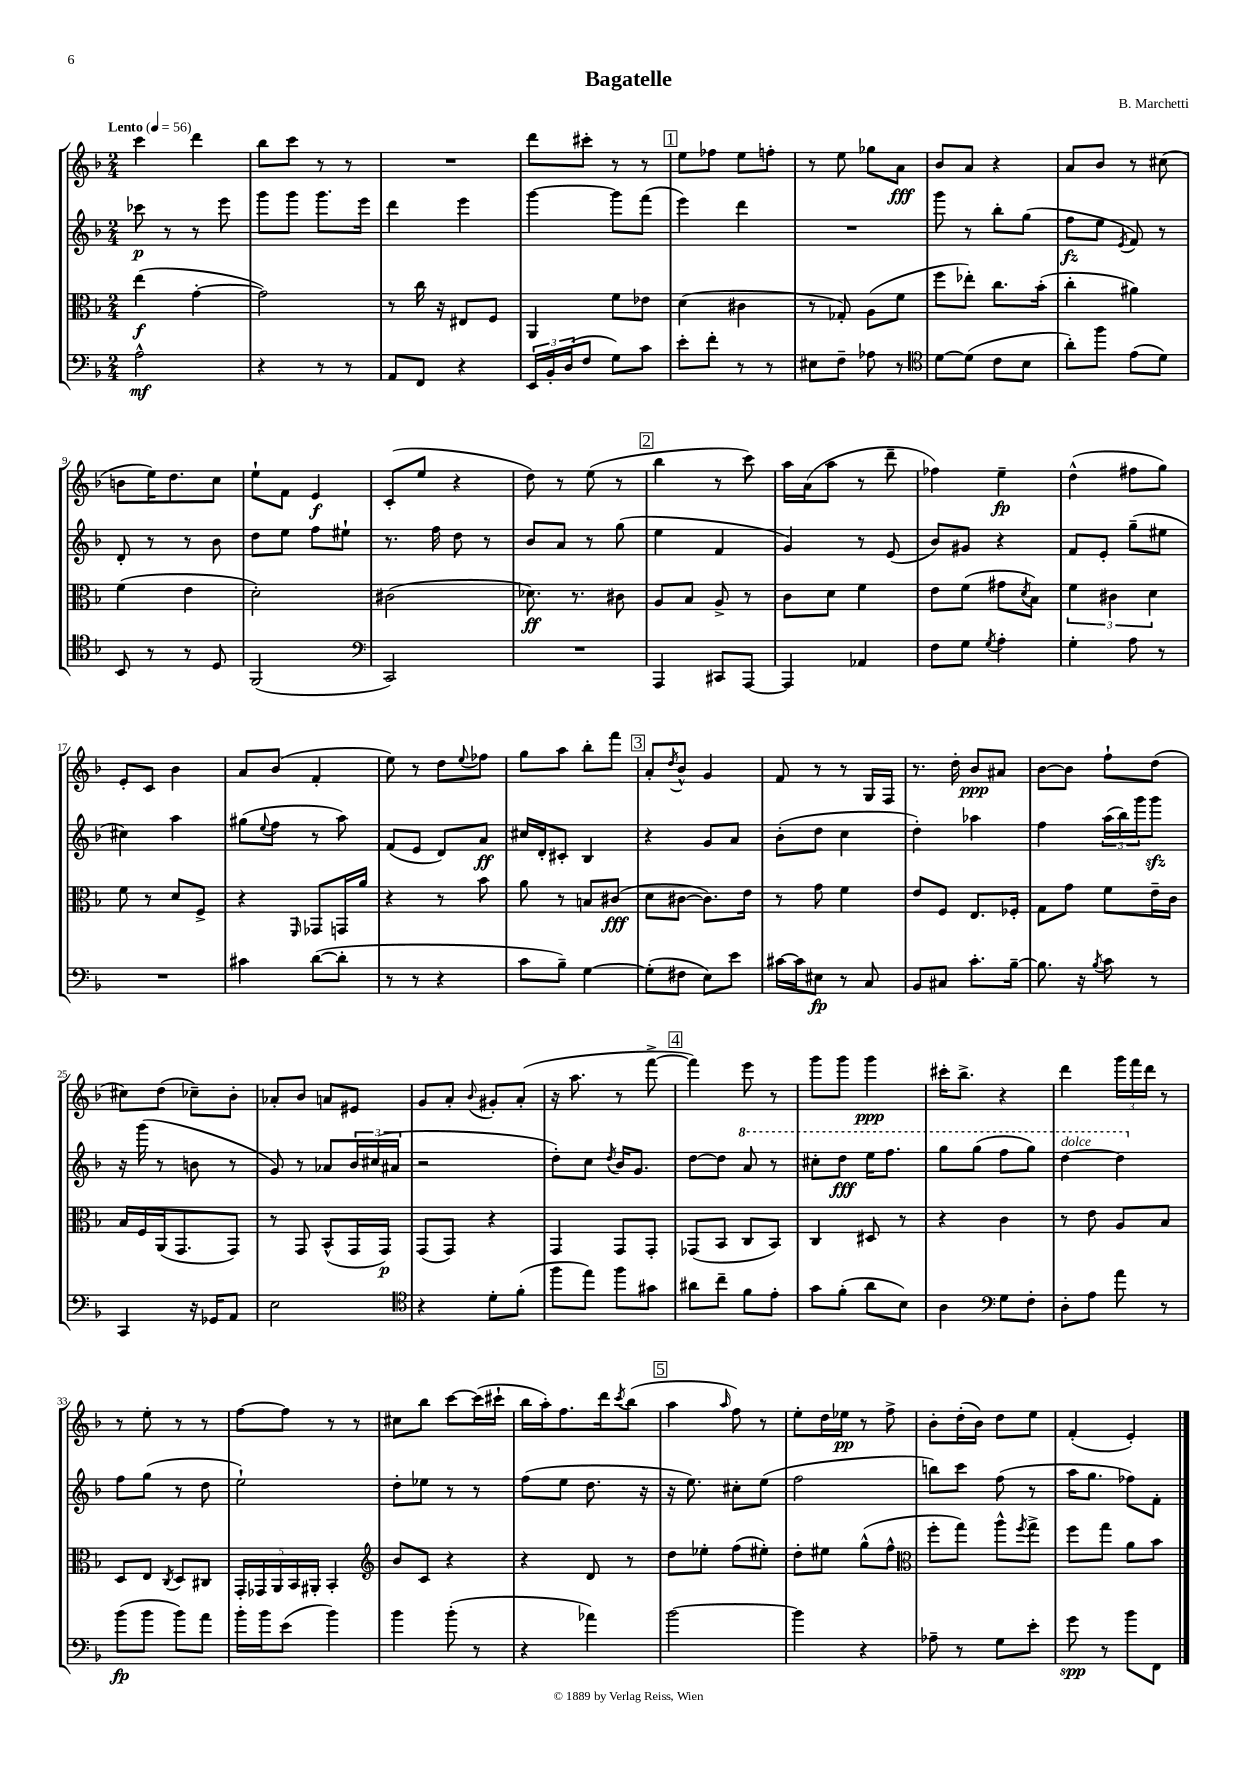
\header { title = "Bagatelle" composer = "B. Marchetti" }
<<
\new StaffGroup <<
\new Staff = "s0" {
    \clef treble \key f \major \numericTimeSignature \time 2/4 \tempo "Lento" 4 = 56
    c'''4 d'''4 |
    bes''8 c'''8 r8 r8 |
    R2 |
    d'''8 cis'''8-. r8 r8 |
    \mark \markup { \box "1" } e''8 fes''8 e''8 f''8-. |
    r8 e''8 ges''8 a'8\fff |
    bes'8 a'8 r4 |
    a'8 bes'8 r8 cis''8( |
    b'8 e''16) d''8. c''8 |
    e''8-! f'8 e'4\f |
    c'8-.( e''8 r4 |
    d''8) r8 e''8( r8 |
    \mark \markup { \box "2" } bes''4 r8 c'''8) |
    a''16 a'16( a''8 r8 d'''8-- |
    fes''4) e''4--\fp |
    d''4-^( fis''8 g''8) |
    e'8-. c'8 bes'4 |
    a'8 bes'8( f'4-. |
    e''8) r8 d''8 \appoggiatura { e''8 } fes''8 |
    g''8 a''8 bes''8-. f'''8 |
    \mark \markup { \box "3" } a'8-. \acciaccatura { d''8 } bes'8-^ g'4 |
    f'8 r8 r8 g16 f16 |
    r8. d''16-. bes'8\ppp ais'8 |
    bes'8~ bes'8 f''8-! d''8( |
    cis''8) d''8( ces''8--) bes'8-. |
    aes'8-. bes'8 a'8 eis'8 |
    g'8 a'8-. \appoggiatura { bes'8 } gis'8-. a'8-.( |
    r16 a''8. r8 f'''8~-> |
    \mark \markup { \box "4" } f'''4) e'''8 r8 |
    g'''8 g'''8 g'''4\ppp |
    cis'''16-. bes''8.-> r4 |
    d'''4 \tuplet 3/2 { g'''16 f'''16 d'''16 } r8 |
    r8 e''8-. r8 r8 |
    f''8~ f''8 r8 r8 |
    cis''8 bes''8 c'''8~ c'''16( cis'''16-! |
    bes''16 a''16-.) f''8. d'''16 \acciaccatura { c'''8 } bes''8( |
    \mark \markup { \box "5" } a''4 \grace { a''16 } f''8) r8 |
    e''8-. d''16 ees''16\pp r8 f''8-> |
    bes'8-. d''16-.( bes'16) d''8 e''8 |
    f'4-.( e'4-.) \bar "|." |
}
\new Staff = "s1" {
    \clef treble \key f \major \numericTimeSignature \time 2/4
    ces'''8\p r8 r8 e'''8 |
    g'''8 g'''8 g'''8. e'''16 |
    d'''4 e'''4 |
    g'''4~ g'''8 f'''8( |
    \mark \markup { \box "1" } e'''4) d'''4 |
    R2 |
    g'''8 r8 bes''8-. g''8( |
    f''8\fz e''8 \acciaccatura { e'8 } f'8) r8 |
    d'8-. r8 r8 bes'8 |
    d''8 e''8 f''8 eis''8-! |
    r8. f''16 d''8 r8 |
    bes'8 a'8 r8 g''8( |
    \mark \markup { \box "2" } e''4 f'4 |
    g'4) r8 e'8( |
    bes'8) gis'8 r4 |
    f'8 e'8-. g''8--( eis''8 |
    cis''4) a''4 |
    gis''8( \appoggiatura { e''8 } f''8 r8 a''8) |
    f'8( e'8 d'8) a'8\ff |
    cis''16 d'16-. cis'8-. bes4 |
    \mark \markup { \box "3" } r4 g'8 a'8 |
    bes'8-.( d''8 c''4 |
    d''4-.) aes''4 |
    f''4 \tuplet 3/2 { a''16( bes''16) g'''16 } g'''8\sfz |
    r16 g'''16( r8 b'8 r8 |
    g'8) r8 aes'8 \tuplet 3/2 { bes'16 cis''16( ais'16 } |
    r2 |
    d''8-.) c''8 \acciaccatura { d''8 } bes'16 g'8. |
    \mark \markup { \box "4" } d''8~ d''8 \ottava #1 a''8 r8 |
    cis'''8-. d'''8\fff e'''16 f'''8. |
    g'''8 g'''8( f'''8 g'''8) |
    d'''4~^\markup { \italic "dolce" } d'''4 \ottava #0 |
    f''8 g''8( r8 d''8 |
    e''2-!) |
    d''8-. ees''8 r8 r8 |
    f''8( e''8 d''8. r16 |
    \mark \markup { \box "5" } r16 e''8.) cis''8-. e''8( |
    f''2 |
    b''8) c'''8 f''8( r8 |
    a''16 g''8. fes''8) f'8-. \bar "|." |
}
\new Staff = "s2" {
    \clef alto \key f \major \numericTimeSignature \time 2/4
    e''4\f( g'4~-. |
    g'2) |
    r8 c''16 r16 eis8 f8 |
    a,4 f'8 ees'8 |
    \mark \markup { \box "1" } d'4( cis'4 |
    r8 ges8-.) a8( f'8 |
    f''8 ees''8-.) c''8. bes'16-.( |
    c''4-. ais'4) |
    f'4( e'4 |
    d'2-.) |
    cis'2( |
    des'8.\ff) r8. cis'8 |
    \mark \markup { \box "2" } a8 bes8 a8-> r8 |
    c'8 d'8 f'4 |
    e'8 f'8( gis'8 \acciaccatura { d'8 } bes8) |
    \tuplet 3/2 { f'4 cis'4 d'4 } |
    f'8 r8 d'8 f8-> |
    r4 \grace { f,16 } ges,8 g,16 a'16 |
    r4 r8 bes'8 |
    a'8 r8 b8 cis'8\fff( |
    \mark \markup { \box "3" } d'8 cis'8~ cis'8.) e'16 |
    r8 g'8 f'4 |
    e'8 f8 e8. fes16-. |
    g8 g'8 f'8 e'16-- c'16 |
    bes16 f16 a,16( g,8. g,8) |
    r8 g,8 bes,8-^( g,16 g,16\p) |
    g,8( g,8) r4 |
    g,4 g,8 g,8-. |
    \mark \markup { \box "4" } ges,8( bes,8 c8 bes,8) |
    c4 dis8 r8 |
    r4 c'4 |
    r8 e'8 a8 bes8 |
    d8 e8 \acciaccatura { c8 } d8 cis8 |
    \tuplet 5/4 { g,16-. ges,16 a,16 bes,16 ais,16-. } bes,4-. |
    \clef treble bes'8 c'8 r4 |
    r4 d'8 r8 |
    \mark \markup { \box "5" } d''8 ees''8-. f''8( eis''8-.) |
    d''8-. eis''8 g''8-^( f''8-^ |
    \clef alto f''8-. g''8) a''8-^ \acciaccatura { f''8 } g''8-> |
    f''8 g''8 a'8 bes'8 \bar "|." |
}
\new Staff = "s3" {
    \clef bass \key f \major \numericTimeSignature \time 2/4
    a2-^\mf |
    r4 r8 r8 |
    a,8 f,8 r4 |
    \tuplet 3/2 { e,16 bes,16-. d16( } f8 g8) c'8 |
    \mark \markup { \box "1" } e'8-. f'8-. r8 r8 |
    eis8 f8-- aes8 r8 |
    \clef tenor d'8~ d'8( c'8 bes8 |
    a'8-.) f''8 e'8( d'8) |
    bes,8 r8 r8 d8 |
    f,2( |
    \clef bass c,2) |
    R2 |
    \mark \markup { \box "2" } a,,4 cis,8 a,,8~ |
    a,,4 aes,4 |
    f8 g8 \acciaccatura { g8 } a4-. |
    g4-. a8 r8 |
    R2 |
    cis'4 d'8~( d'8-. |
    r8 r8 r4 |
    c'8 bes8--) g4~ |
    \mark \markup { \box "3" } g8-.( fis8 e8) e'8 |
    cis'16~ cis'16 eis8\fp r8 c8 |
    bes,8 cis8 c'8.-. bes16~-- |
    bes8. r16 \acciaccatura { bes8 } c'8 r8 |
    c,4 r16 ges,16 a,8 |
    e2 |
    \clef tenor r4 d'8-. f'8-.( |
    f''8 e''8) f''8 gis'8 |
    \mark \markup { \box "4" } ais'8 c''8-- f'8 e'8-. |
    g'8 f'8-.( a'8 bes8) |
    a4 \clef bass g8 f8-. |
    d8-. a8 a'8 r8 |
    bes'8\fp( bes'8 bes'8) a'8 |
    bes'16-. bes'16 e'8( bes'4) |
    bes'4 bes'8-.( r8 |
    r4 aes'4) |
    \mark \markup { \box "5" } bes'2~ |
    bes'4 r4 |
    aes8-- r8 g8 e'8-. |
    g'8\spp r8 bes'8 f,8 \bar "|." |
}
>>
>>
